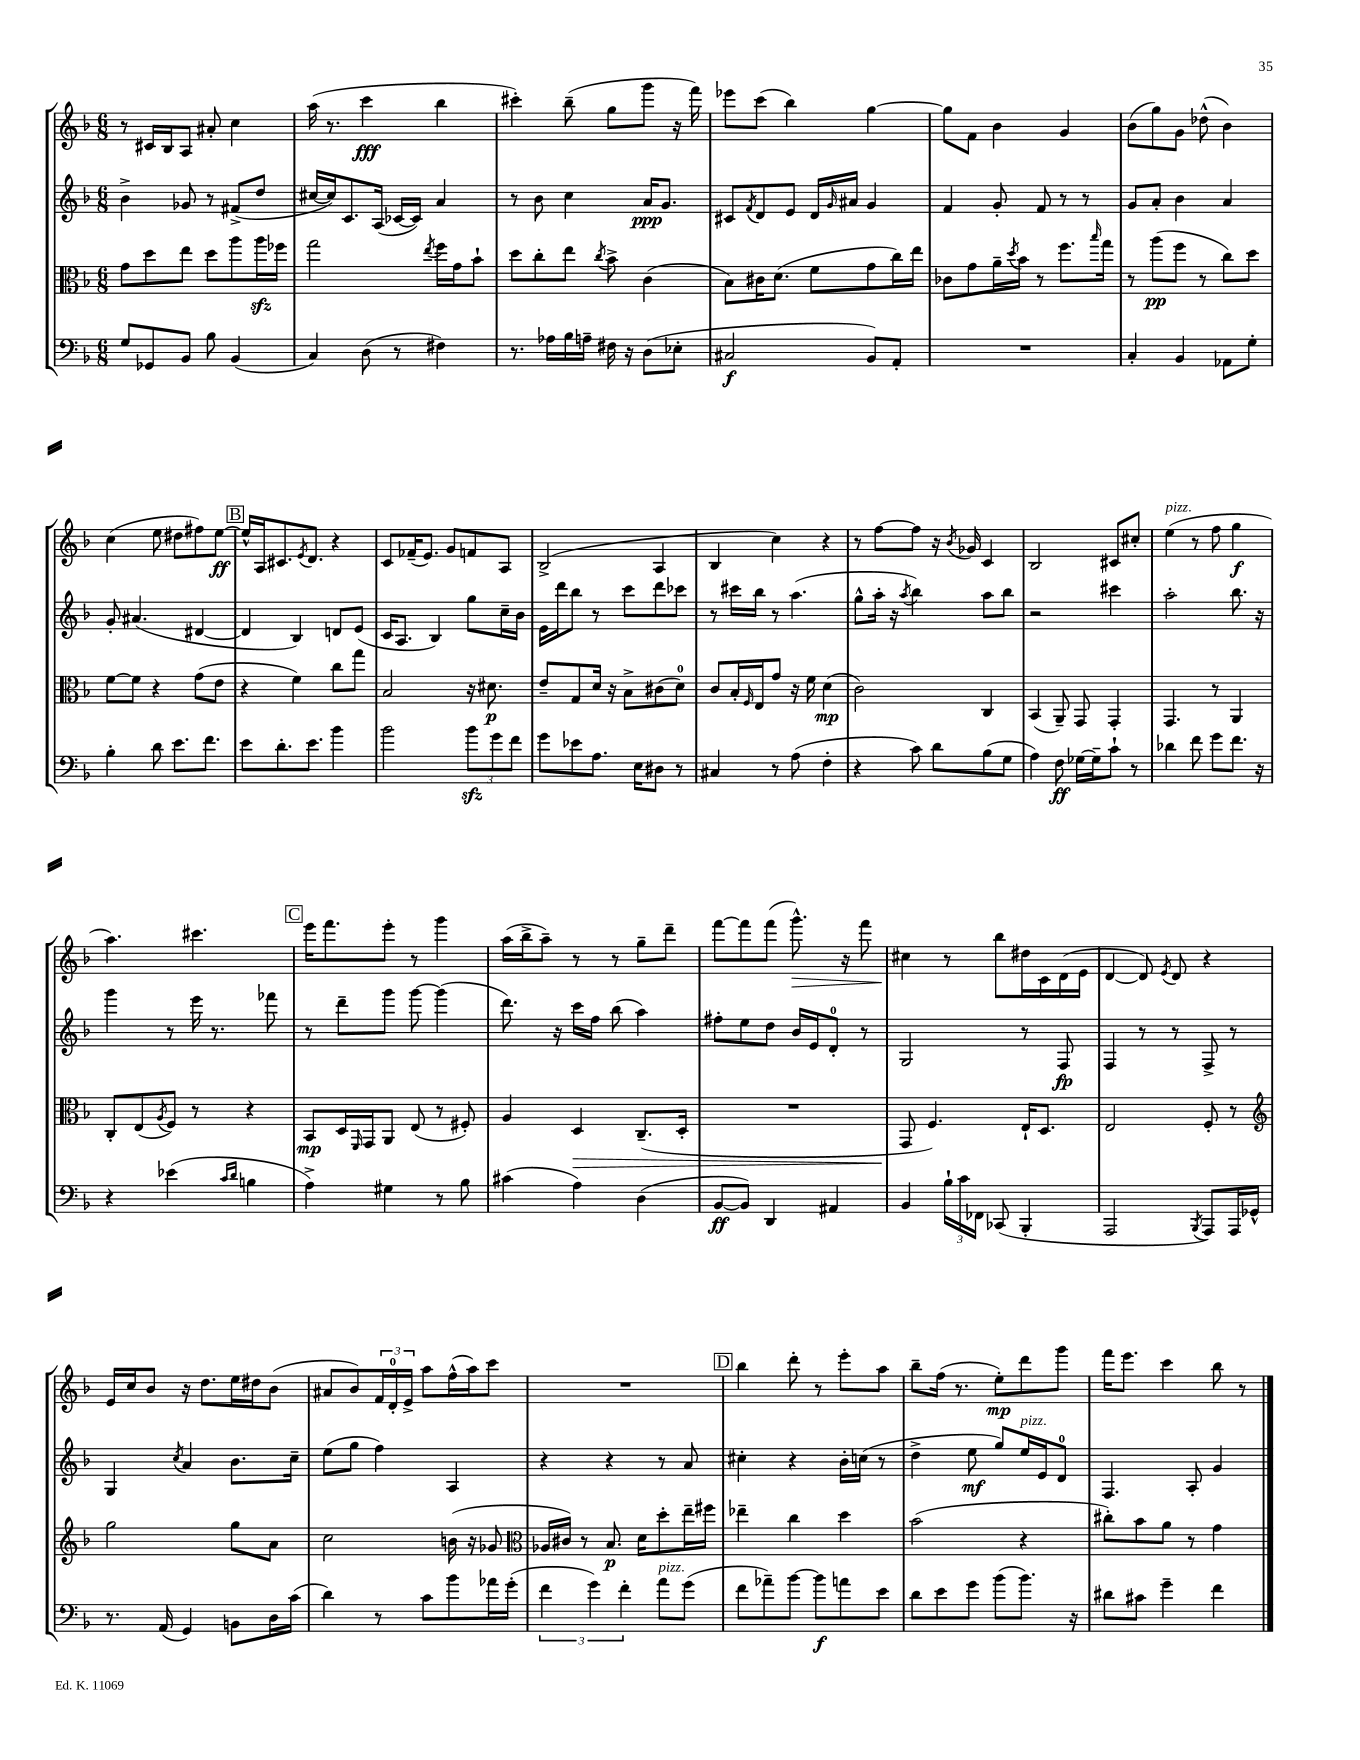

**kern	**kern	**kern	**kern
*staff4	*staff3	*staff2	*staff1
*clefF4	*clefC3	*clefG2	*clefG2
*k[b-]	*k[b-]	*k[b-]	*k[b-]
*M6/8	*M6/8	*M6/8	*M6/8
8G/L	8g\L	4b-^\	8r
8GG-/	8dd\	.	16c#/LL
.	.	.	16B-/J
8BB-/J	8ee\J	8g-/	8A/J
8B-\	8dd\L	8r	8a#'/
(4BB-/	8aa\	(8f#^/L	4cc\
.	16aa\L	8dd/J	.
.	16ff-\JJ	.	.
=	=	=	=
4C/)	2gg\	[16cc#/LL	(16aa\
.	.	16cc#/]J)	8.r
.	.	8.c/	.
(8D\	.	.	4ccc\
.	.	(16A/Jk	.
8r	.	[16c-/LL	.
.	.	16c-/]JJ)	.
.	8qee/	.	.
4F#\)	16ff\LL	4a/	4bb-\
.	16g\J	.	.
.	8b-`\J	.	.
=	=	=	=
8.r	8dd\L	8r	4ccc#'\)
.	8cc'\	8b-\	.
16A-\LL	.	.	.
16B-\	8ee\J	4cc\	(8bb-~\
16A~\JJ	.	.	.
.	8qcc/	.	.
16F#\	8b-^\	.	8gg\L
16r	.	.	.
(8D\L	(4c\	16a/LK	8ggg\J
.	.	8.g/J	.
8E-'\J	.	.	16r
.	.	.	16fff\)
=	=	=	=
2C#/	8B-\L)	8c#/L	8eee-\L
.	.	8qf/	.
.	16c#\K	8d/	(8ccc\J
.	(8.d\J	.	.
.	.	8e/J	4bb-\)
.	8f\L	16d/LL	.
.	.	16qqg/	.
.	.	16a#/JJ	.
8BB-/L)	8g\	4g/	[4gg\
8AA'/J	16cc\L)	.	.
.	16ee\JJ	.	.
=	=	=	=
2.r	8c-\L	4f/	8gg\]L
.	8g\	.	8f\J
.	16a~\L	8g'/	4b-\
.	8qdd/	.	.
.	16b-\JJ	.	.
.	8r	8f/	.
.	8.ff\L	8r	4g/
.	.	8r	.
.	16qqbb-/	.	.
.	16gg\Jk	.	.
=	=	=	=
4C'/	8r	8g/L	(8b-\L
.	(8aa\L	8a'/J	8gg\)
4BB-/	8ff\J	4b-\	8g\J
.	8r	.	(8dd-^^\
8AA-\L	8cc\L)	4a/	4b-\)
8G'\J	8dd\J	.	.
=	=	=	=
4B-'\	[8f\L	8g'/	(4cc\
.	8f\]J	(4.a#/	.
8d\	4r	.	8ee\
8.e\L	.	.	8dd#\L
.	(8g\L	[4d#/	8ff#\)
8.f\J	.	.	.
.	8e\J	.	[8ee\J
=	=	=	=
8e\L	4r	4d#/]	16ee^^/]LL
.	.	.	16A/J
8.d'\	.	.	8.c#/
.	4f\)	4B-/)	.
.	.	.	8qe/
8.e\J	.	.	8.d/J
4b-\	8cc\L	8d/L	4r
.	8gg\J	(8e/J	.
=	=	=	=
2b-\	2B-/	16c/LK	8c/L
.	.	8.A/J	.
.	.	.	(16f-~/K
.	.	.	8.e/J)
.	.	4B-/)	.
.	.	.	8g/L
12b-\L	16r	8gg\L	8f/
.	8.d#\	.	.
12g\	.	.	.
.	.	16cc~\L	8A/J
12f\J	.	.	.
.	.	16b-\JJ	.
=	=	=	=
8g\L	8e~/L	16e\LL	(2B-^/
.	.	16ddd\J	.
8e-\	8G/	8bb-\J	.
8.A\J	16d/Jk	8r	.
.	16r	.	.
.	8B-^\L	8ccc\L	.
16E\LK	.	.	.
8D#\J	(8c#\	8ddd\	4A/
8r	8d\J)	8ccc-\J	.
=	=	=	=
4C#/	8c/L	8r	4B-/
.	16B-'/L	16ccc#\LL	.
.	16qqF/	.	.
.	16E/J	16bb-\JJ	.
8r	8g/J	8r	4cc\)
(8A\	16r	(4.aa\	.
.	16f\	.	.
4F'\	(4d\	.	4r
=	=	=	=
4r	2c\)	8gg^^\L	8r
.	.	16aa'\Jk	[8ff\L
.	.	16r	.
.	.	8qaa/	.
8c\)	.	4bb-\)	8ff\]J
8d\L	.	.	16r
.	.	.	8qb-/
.	.	.	16g-/
(8B-\	4C/	8aa\L	4c/
8G\J	.	8bb-\J	.
=	=	=	=
4A\)	(4BB-/	2r	2B-/
8F\	8AA~/)	.	.
[16G-\LL	8GG/	.	.
16G-~\]J	.	.	.
8c`\J	4GG'/	4ccc#\	8c#/L
8r	.	.	8cc#'/J
=	=	=	=
4d-\	4.GG/	2aa'\	(4ee\
8f\	.	.	8r
8g\L	8r	.	8ff\
8.f\J	4AA/	8.bb-\	4gg\
16r	.	16r	.
=	=	=	=
4r	8C'/L	4ggg\	4.aa\)
.	(8E/	.	.
.	8qA/	.	.
(4e-\	8F/J)	8r	.
.	8r	16eee\	4.ccc#\
.	.	8.r	.
16qqc/LL	.	.	.
16qqd/JJ	.	.	.
4B\	4r	.	.
.	.	8fff-\	.
=	=	=	=
4A^\)	8BB-/L	8r	16eee\LK
.	.	.	8.fff\
.	16D/L	8ddd~\L	.
.	16qqFF/	.	.
.	16GG/J	.	.
4G#\	8AA/J	8ggg\J	8eee'\J
.	(8E/	[8ggg\	8r
8r	8r	(4ggg\]	4ggg\
8B-\	8F#'/)	.	.
=	=	=	=
(4c#\	4A/	8.ddd\)	(16aa\LL
.	.	.	16bb-^\J
.	.	.	8aa~\J)
.	.	16r	.
4A\)	4D/	16ccc\LL	8r
.	.	16ff\JJ	.
.	.	(8bb-\	8r
(4D\	(8.C~/L	4aa\)	8gg~\L
.	.	.	8ddd~\J
.	16D'/Jk	.	.
=	=	=	=
[8BB-/L	2.r	8ff#'\L	[8fff\L
8BB-/]J)	.	8ee\	8fff\]
4DD/	.	8dd\J	(8fff\J
.	.	16b-/LL	8.ggg^^\)
.	.	16e/J	.
4AA#/	.	8d'/J	.
.	.	.	16r
.	.	8r	8fff\
=	=	=	=
4BB-/	8GG/	2G/	4cc#\
.	4.F/)	.	.
24B-`\LL	.	.	8r
24c\	.	.	.
24FF-\JJ	.	.	.
(8CC-/	.	.	8bb-\L
4BBB-'/	16E`/LK	8r	16dd#\L
.	8.D/J	.	16c\
.	.	8F/	(16d\
.	.	.	16e\JJ
=	=	=	=
2AAA/	2E/	4F/	[4d/
.	.	8r	8d/])
.	.	.	8qe/
.	.	8r	8d/
8qBBB-/	.	.	.
8AAA/L)	8F'/	8F^/	4r
16AAA/L	8r	8r	.
16GG-^^/JJ	.	.	.
=	=	=	=
*	*clefG2	*	*
8.r	2gg\	4G/	16e/LL
.	.	.	16cc/J
.	.	.	8b-/J
(16AA/	.	.	.
.	.	8qcc/	.
4GG/)	.	4a/	16r
.	.	.	8.dd\L
8BB\L	8gg\L	8.b-\L	16ee\L
.	.	.	16dd#\J
16D\L	8a\J	.	(8b-\J
(16c\JJ	.	16cc~\Jk	.
=	=	=	=
4d\)	2cc\	(8ee\L	8a#/L
.	.	8gg\J	8b-/)
8r	.	4ff\)	24f/L
.	.	.	24d'/
.	.	.	24e^/JJ
8c\L	.	.	8aa\L
8b-\	(16b\	4A/	(16ff^^\L
.	16r	.	16aa\J)
16a-\L	8g-/	.	8ccc\J
(16g'\JJ	.	.	.
=	=	=	=
*	*clefC3	*	*
6f\	16A-/LL	4r	2.r
.	16c#/JJ)	.	.
.	8r	.	.
6g\)	.	.	.
.	8.B-/	4r	.
6f'\	.	.	.
.	16d\LK	.	.
8a\L	8dd'\	8r	.
(8g\J	16ee~\L	8a/	.
.	16ff#\JJ	.	.
=	=	=	=
8f\L	4ee-~\	4cc#'\	4bb-\
8a-~\)	.	.	.
[8b-\J	4cc\	4r	8ddd'\
8b-\]L	.	.	8r
8a\	4dd\	16b-'\LL	8eee'\L
.	.	(16cc\JJ	.
8e\J	.	8r	8aa\J
=	=	=	=
8d\L	(2b-\	4dd^\	8bb-~\L
8e\	.	.	(16ff\Jk
.	.	.	8.r
8g\J	.	8ee\	.
(8b-\L	.	8gg/L)	8ee'\L)
8.b-\J)	4r	16ee/L	8ddd\
.	.	16e/J	.
.	.	8d/J	8ggg\J
16r	.	.	.
=	=	=	=
8d#\L	8cc#'\L)	4.F/	16fff\LK
.	.	.	8.eee\J
8c#\J	8b-\	.	.
4g~\	8a\J	.	4ccc\
.	8r	8A'/	.
4f\	4g\	4g/	8bb-\
.	.	.	8r
==	==	==	==
*-	*-	*-	*-
